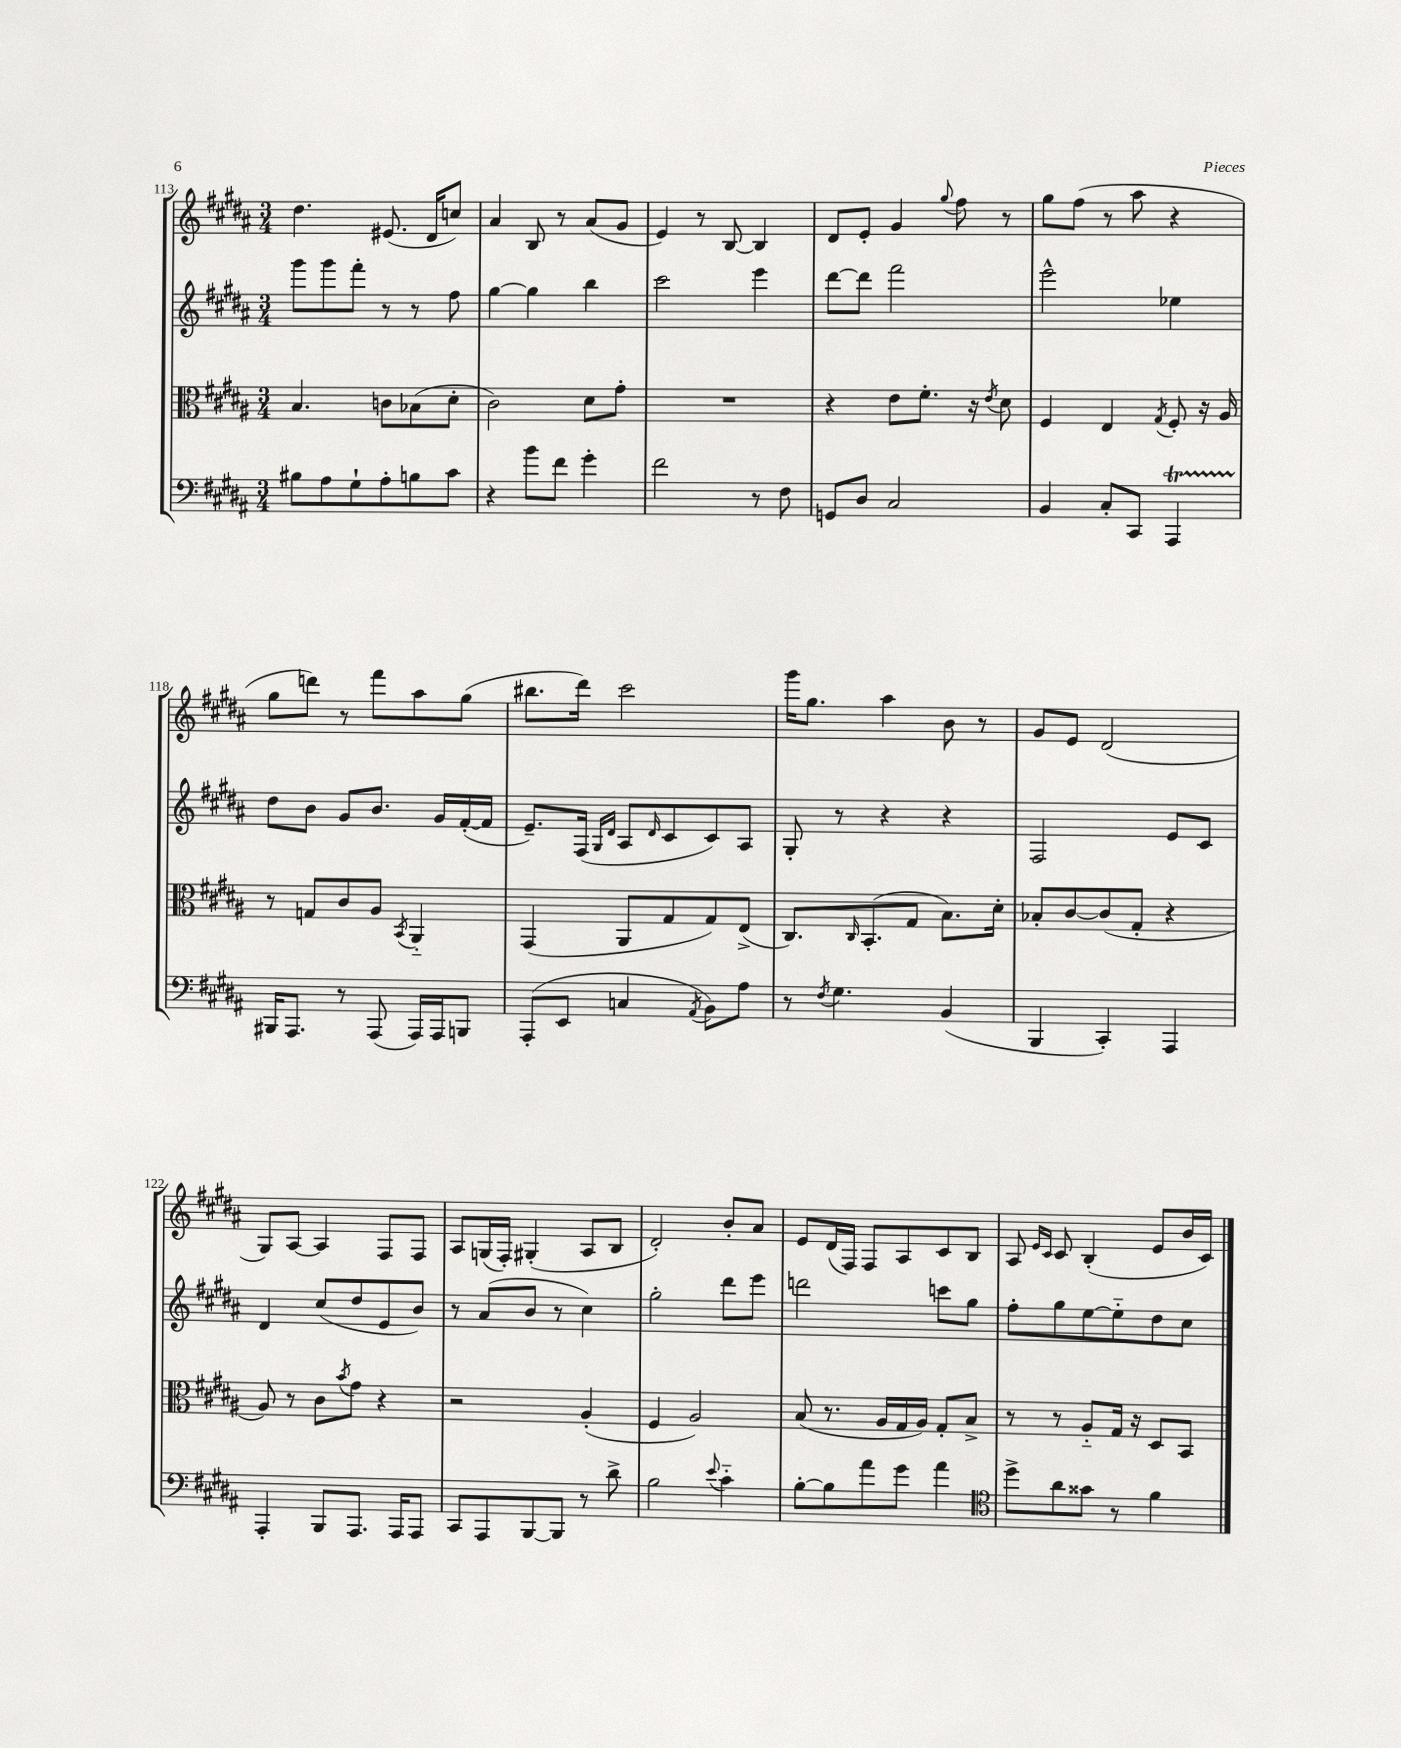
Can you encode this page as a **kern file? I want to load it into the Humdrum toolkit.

**kern	**kern	**kern	**kern
*part4	*part3	*part2	*part1
*staff4	*staff3	*staff2	*staff1
*clefF4	*clefC3	*clefG2	*clefG2
*k[f#c#g#d#a#]	*k[f#c#g#d#a#]	*k[f#c#g#d#a#]	*k[f#c#g#d#a#]
*M3/4	*M3/4	*M3/4	*M3/4
=113	=113	=113	=113
8B#X\L	4.B/	8ggg#\L	4.dd#\
8A#\	.	8ggg#\	.
8G#`\	.	8fff#'\J	.
8A#'\	8cn\L	8r	(8.e#X/
8Bn\	(8B-X\	8r	.
.	.	.	16d#/KL
8c#\J	8d#'\J	8ff#\	8ccn/J)
=114	=114	=114	=114
4r	2c#\)	[4gg#\	4a#/
8b\L	.	4gg#\]	8B/
8f#\J	.	.	8r
4g#'\	8d#\L	4bb\	(8a#/L
.	8g#'\J	.	8g#/J
=115	=115	=115	=115
2f#\	2.r	2ccc#\	4e/)
.	.	.	8r
.	.	.	[8B/
8r	.	4eee\	4B/]
8F#\	.	.	.
=116	=116	=116	=116
8GGn/L	4r	[8ddd#\L	8d#/L
8D#/J	.	8ddd#\J]	8e'/J
2C#/	8e\L	2fff#\	4g#/
.	8.f#'\J	.	.
.	.	.	8qqgg#/
.	.	.	8ff#\
.	16r	.	.
.	8qe/	.	.
.	8d#\	.	8r
=117	=117	=117	=117
4BB/	4F#/	2eee^^\	8gg#\L
.	.	.	(8ff#\J
8C#'/L	4E/	.	8r
8CC#/J	.	.	8aa#\
.	8qG#/	.	.
4AAA#t/	8F#'/	4ee-X\	4r
.	16r	.	.
.	16A#/	.	.
!!LO:LB:g=z
=118	=118	=118	=118
16BBB#X/KL	8r	8dd#\L	8gg#\L
8.AAA#/J	.	.	.
.	8Gn/L	8b\J	8dddn\J)
8r	8c#/	8g#/L	8r
(8AAA#/	8A#/J	8.b/J	8fff#\L
.	8qBB/	.	.
16AAA#/LL)	4AA#/	.	8aa#\
16AAA#/J	.	16g#/LL	.
8BBBn/J	.	([16f#'/	(8gg#\J
.	.	16f#/JJ]	.
=119	=119	=119	=119
(8AAA#'/L	(4GG#/	8.e~/L)	8.bb#X\L
8EE/J	.	.	.
.	.	(16F#/Jk	16ddd#\Jk)
.	.	16qqG#/LL	.
.	.	16qqd#/JJ	.
4Cn/	8AA#/L	8A#/L	2ccc#\
.	.	16qqd#/	.
.	8G#/	8c#/	.
8qAA#/	.	.	.
8BB\L)	8G#/)	8c#/)	.
8A#\J	(8E^/J	8A#/J	.
=120	=120	=120	=120
8r	8.C#/L)	8G#'/	16ggg#\KL
.	.	.	8.gg#\J
8qF#/	.	.	.
4.G#\	.	8r	.
.	16qqC#/	.	.
.	(8.BB'/	.	.
.	.	4r	4aa#\
.	8G#/J	.	.
(4BB/	8.B\L)	4r	8b\
.	.	.	8r
.	16d#'\Jk	.	.
=121	=121	=121	=121
4BBB/	8B-X'/L	2F#/	8g#/L
.	[8c#/	.	8e/J
4CC#'/)	(8c#/]	.	(2d#/
.	8G#'/J	.	.
4AAA#/	4r	8e/L	.
.	.	8c#/J	.
!!LO:LB:g=z
=122	=122	=122	=122
4AAA#'/	8A#/)	4d#/	8G#/L)
.	8r	.	[8A#/J
8BBB/L	8c#\L	(8cc#/L	4A#/]
.	8qb/	.	.
8.AAA#/J	8g#\J	8dd#/	.
.	4r	8e/	8F#/L
16AAA#/KL	.	.	.
8AAA#/J	.	8b/J)	8F#/J
=123	=123	=123	=123
8CC#/L	2r	8r	8A#/L
8AAA#/	.	(8a#/L	(16Gn/L
.	.	.	16F#'/JJ)
[8BBB/	.	8b/J	(4G#X'/
8BBB/J]	.	8r	.
8r	(4A#'/	4cc#\)	8A#/L
8d#^\	.	.	8B/J
=124	=124	=124	=124
2B\	4F#/	2gg#'\	2d#'/)
.	2A#/)	.	.
8qqe/	.	.	.
4c#\	.	8ddd#\L	8b'/L
.	.	8eee\J	8a#/J
=125	=125	=125	=125
[8B'\L	(8B/	2dddn\	8e/L
8B\]	8.r	.	(16d#/L
.	.	.	16F#/JJ)
8a#\	.	.	8F#/L
.	16A#/LL	.	.
8g#\J	16G#/	.	8A#/
.	16A#/JJ)	.	.
4a#\	8G#'/L	8cccn\L	8c#/
.	8B^/J	8gg#\J	8B/J
=126	=126	=126	=126
*clefC4	*	*	*
8dd#^\L	8r	8ff#'\L	8A#/
.	.	.	16qqe/LL
.	.	.	16qqc#/JJ
8a#\	8r	8gg#\	8c#/
8g##X\J	8A#/L	[8ee\	(4B'/
8r	16G#/Jk	8ee\]	.
.	16r	.	.
4f#\	8D#/L	8dd#\	8e/L
.	8BB/J	8cc#\J	16b/L
.	.	.	16c#/JJ)
==	==	==	==
*-	*-	*-	*-
